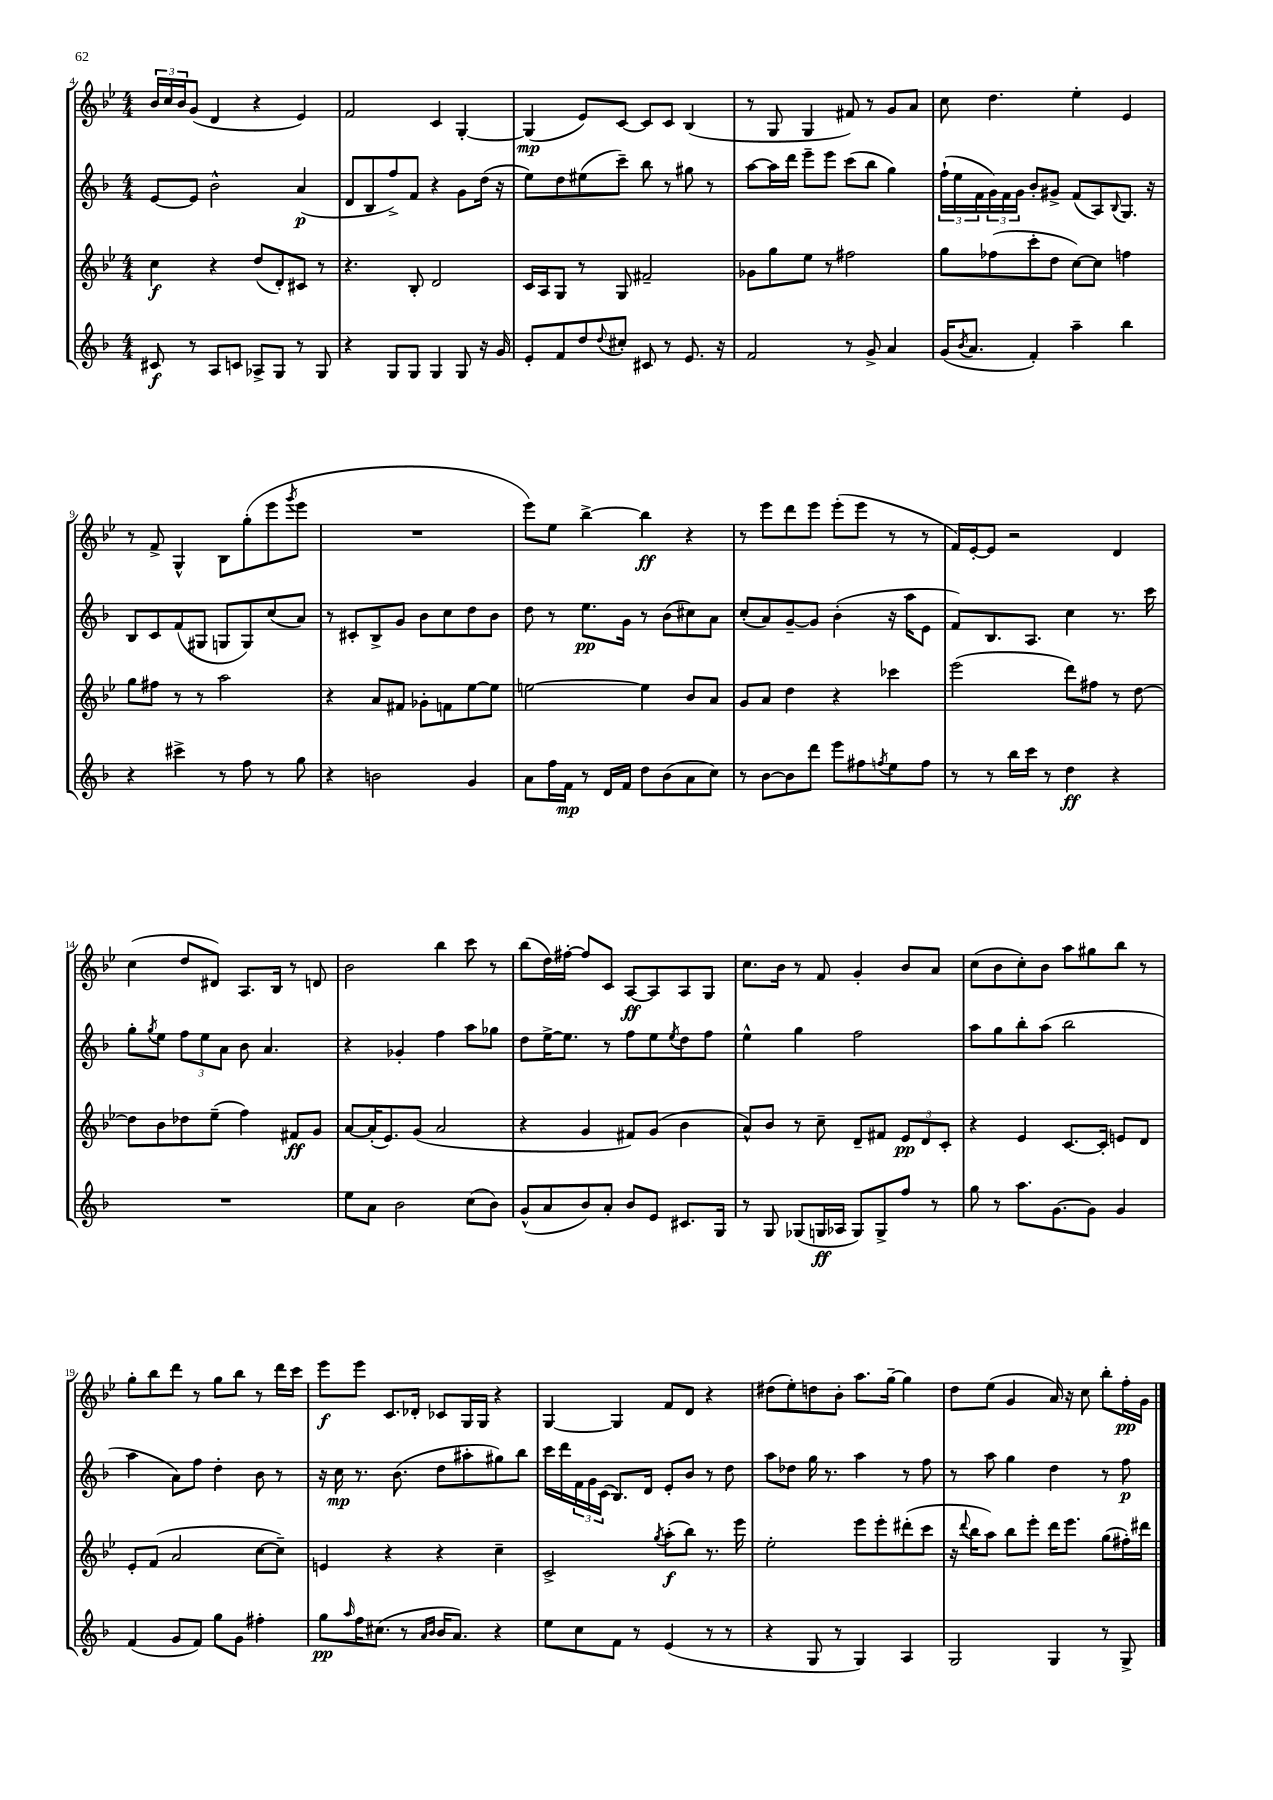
<<
\new StaffGroup <<
\new Staff = "s0" {
    \clef treble \key bes \major \numericTimeSignature \time 4/4
    \tuplet 3/2 { bes'16 c''16 bes'16 } g'8( d'4 r4 ees'4) |
    f'2 c'4 g4~-. |
    g4\mp( ees'8) c'8~ c'8 c'8 bes4( |
    r8 g8 g4 fis'8) r8 g'8 a'8 |
    c''8 d''4. ees''4-. ees'4 |
    r8 f'8-> g4-^ bes8 g''8-.( ees'''8 \acciaccatura { g'''8 } ees'''8 |
    R1 |
    ees'''8) ees''8 bes''4~-> bes''4\ff r4 |
    r8 ees'''8 d'''8 ees'''8 ees'''8-.( ees'''8 r8 r8 |
    f'16) ees'16~-. ees'8 r2 d'4 |
    c''4( d''8 dis'8) a8. bes16 r8 d'8 |
    bes'2 bes''4 c'''8 r8 |
    bes''8( d''16) fis''16~-. fis''8 c'8 a8~\ff a8 a8 g8 |
    c''8. bes'16 r8 f'8 g'4-. bes'8 a'8 |
    c''8( bes'8 c''8-.) bes'8 a''8 gis''8 bes''8 r8 |
    g''8-. bes''8 d'''8 r8 g''8 bes''8 r8 d'''16 c'''16 |
    ees'''8\f ees'''8 c'8. des'16-. ces'8 g16 g16 r4 |
    g4~ g4 f'8 d'8 r4 |
    dis''8( ees''8-.) d''8 bes'8-. a''8. g''16~-- g''4 |
    d''8 ees''8( g'4 a'16) r16 c''8 bes''8-. f''16-.\pp g'16 \bar "|." |
}
\new Staff = "s1" {
    \clef treble \key f \major \numericTimeSignature \time 4/4
    e'8~ e'8 bes'2-^ a'4\p( |
    d'8 bes8 f''8->) f'8 r4 g'8 d''16( r16 |
    e''8) d''8 eis''8( c'''8--) bes''8 r8 gis''8 r8 |
    a''8~ a''16 d'''16 e'''8-- e'''8 c'''8( bes''8 g''4) |
    \tuplet 3/2 { f''16-!( e''16 f'16 } \tuplet 3/2 { g'16) f'16 g'16 } bes'8-. gis'8-> f'8( a8) \appoggiatura { bes8 } g8. r16 |
    bes8 c'8 f'8( gis8 g8 g8) c''8( a'8) |
    r8 cis'8-. bes8-> g'8 bes'8 c''8 d''8 bes'8 |
    d''8 r8 e''8.\pp g'16 r8 bes'8( cis''8) a'8 |
    c''8-.( a'8) g'8~-- g'8 bes'4-.( r16 a''16 e'8 |
    f'8) bes8. a8. c''4 r8. c'''16 |
    g''8-. \acciaccatura { g''8 } e''8 \tuplet 3/2 { f''8 e''8 a'8 } bes'8 a'4. |
    r4 ges'4-. f''4 a''8 ges''8 |
    d''8 e''16~-> e''8. r8 f''8 e''8 \acciaccatura { e''8 } d''8 f''8 |
    e''4-^ g''4 f''2 |
    a''8 g''8 bes''8-. a''8( bes''2 |
    a''4 a'8) f''8 d''4-. bes'8 r8 |
    r16 c''16\mp r8. bes'8.( d''8 ais''8-. gis''8) bes''8 |
    c'''16 d'''16 \tuplet 3/2 { f'16 g'16 c'16( } bes8.) d'16 e'8-. bes'8 r8 d''8 |
    a''8 des''8 g''16 r8. a''4 r8 f''8 |
    r8 a''8 g''4 d''4 r8 f''8\p \bar "|." |
}
\new Staff = "s2" {
    \clef treble \key bes \major \numericTimeSignature \time 4/4
    c''4\f r4 d''8( d'8-.) cis'8 r8 |
    r4. bes8-. d'2 |
    c'16 a16 g8 r8 g8 fis'2-- |
    ges'8 g''8 ees''8 r8 fis''2 |
    g''8 fes''8( c'''8-. d''8 c''8~) c''8 f''4 |
    g''8 fis''8 r8 r8 a''2 |
    r4 a'8 fis'8 ges'8-. f'8 ees''8~ ees''8 |
    e''2~ e''4 bes'8 a'8 |
    g'8 a'8 d''4 r4 ces'''4 |
    ees'''2( d'''8) fis''8 r8 d''8~ |
    d''8 bes'8 des''8 ees''8--( f''4) fis'8\ff g'8 |
    a'8~ a'16-.( ees'8.) g'8( a'2 |
    r4 g'4 fis'8) g'8( bes'4 |
    a'8-^) bes'8 r8 c''8-- d'8-- fis'8 \tuplet 3/2 { ees'8\pp d'8 c'8-. } |
    r4 ees'4 c'8.~ c'16-. e'8 d'8 |
    ees'8-. f'8( a'2 c''8~ c''8--) |
    e'4 r4 r4 c''4-- |
    c'2-> \acciaccatura { g''8 } a''8-.\f( bes''8) r8. ees'''16 |
    ees''2-. ees'''8 ees'''8-. dis'''8-.( c'''8 |
    r16 \appoggiatura { d'''8 } bes''16 a''8) bes''8 ees'''8-. d'''16 ees'''8. g''8( fis''16-.) dis'''16 \bar "|." |
}
\new Staff = "s3" {
    \clef treble \key f \major \numericTimeSignature \time 4/4
    cis'8\f r8 a8 c'8 aes8-> g8 r8 g8 |
    r4 g8 g8 g4 g8 r16 g'16 |
    e'8-. f'8 d''8 \appoggiatura { d''8 } cis''8-. cis'8 r8 e'8. r16 |
    f'2 r8 g'8-> a'4 |
    g'16( \acciaccatura { bes'8 } a'8. f'4-.) a''4-- bes''4 |
    r4 cis'''4-> r8 f''8 r8 g''8 |
    r4 b'2 g'4 |
    a'8 f''16 f'16\mp r8 d'16 f'16 d''8 bes'8( a'8 c''8) |
    r8 bes'8~ bes'8 d'''8 e'''8 fis''8 \acciaccatura { f''8 } e''8 f''8 |
    r8 r8 bes''16 c'''16 r8 d''4\ff r4 |
    R1 |
    e''8 a'8 bes'2 c''8( bes'8) |
    g'8-^( a'8 bes'8) a'8-. bes'8 e'8 cis'8. g16 |
    r8 g8 ges8( g16\ff aes16 g8) g8-> f''8 r8 |
    g''8 r8 a''8. g'8.~ g'8 g'4 |
    f'4( g'8 f'8) g''8 g'8 fis''4-. |
    g''8\pp \grace { a''16 } f''16 cis''8.( r8 \grace { a'16 bes'16 } bes'16 a'8.) r4 |
    e''8 c''8 f'8 r8 e'4( r8 r8 |
    r4 g8 r8 g4) a4 |
    g2 g4 r8 g8-> \bar "|." |
}
>>
>>
\layout { \context { \Score currentBarNumber = #4 } }
